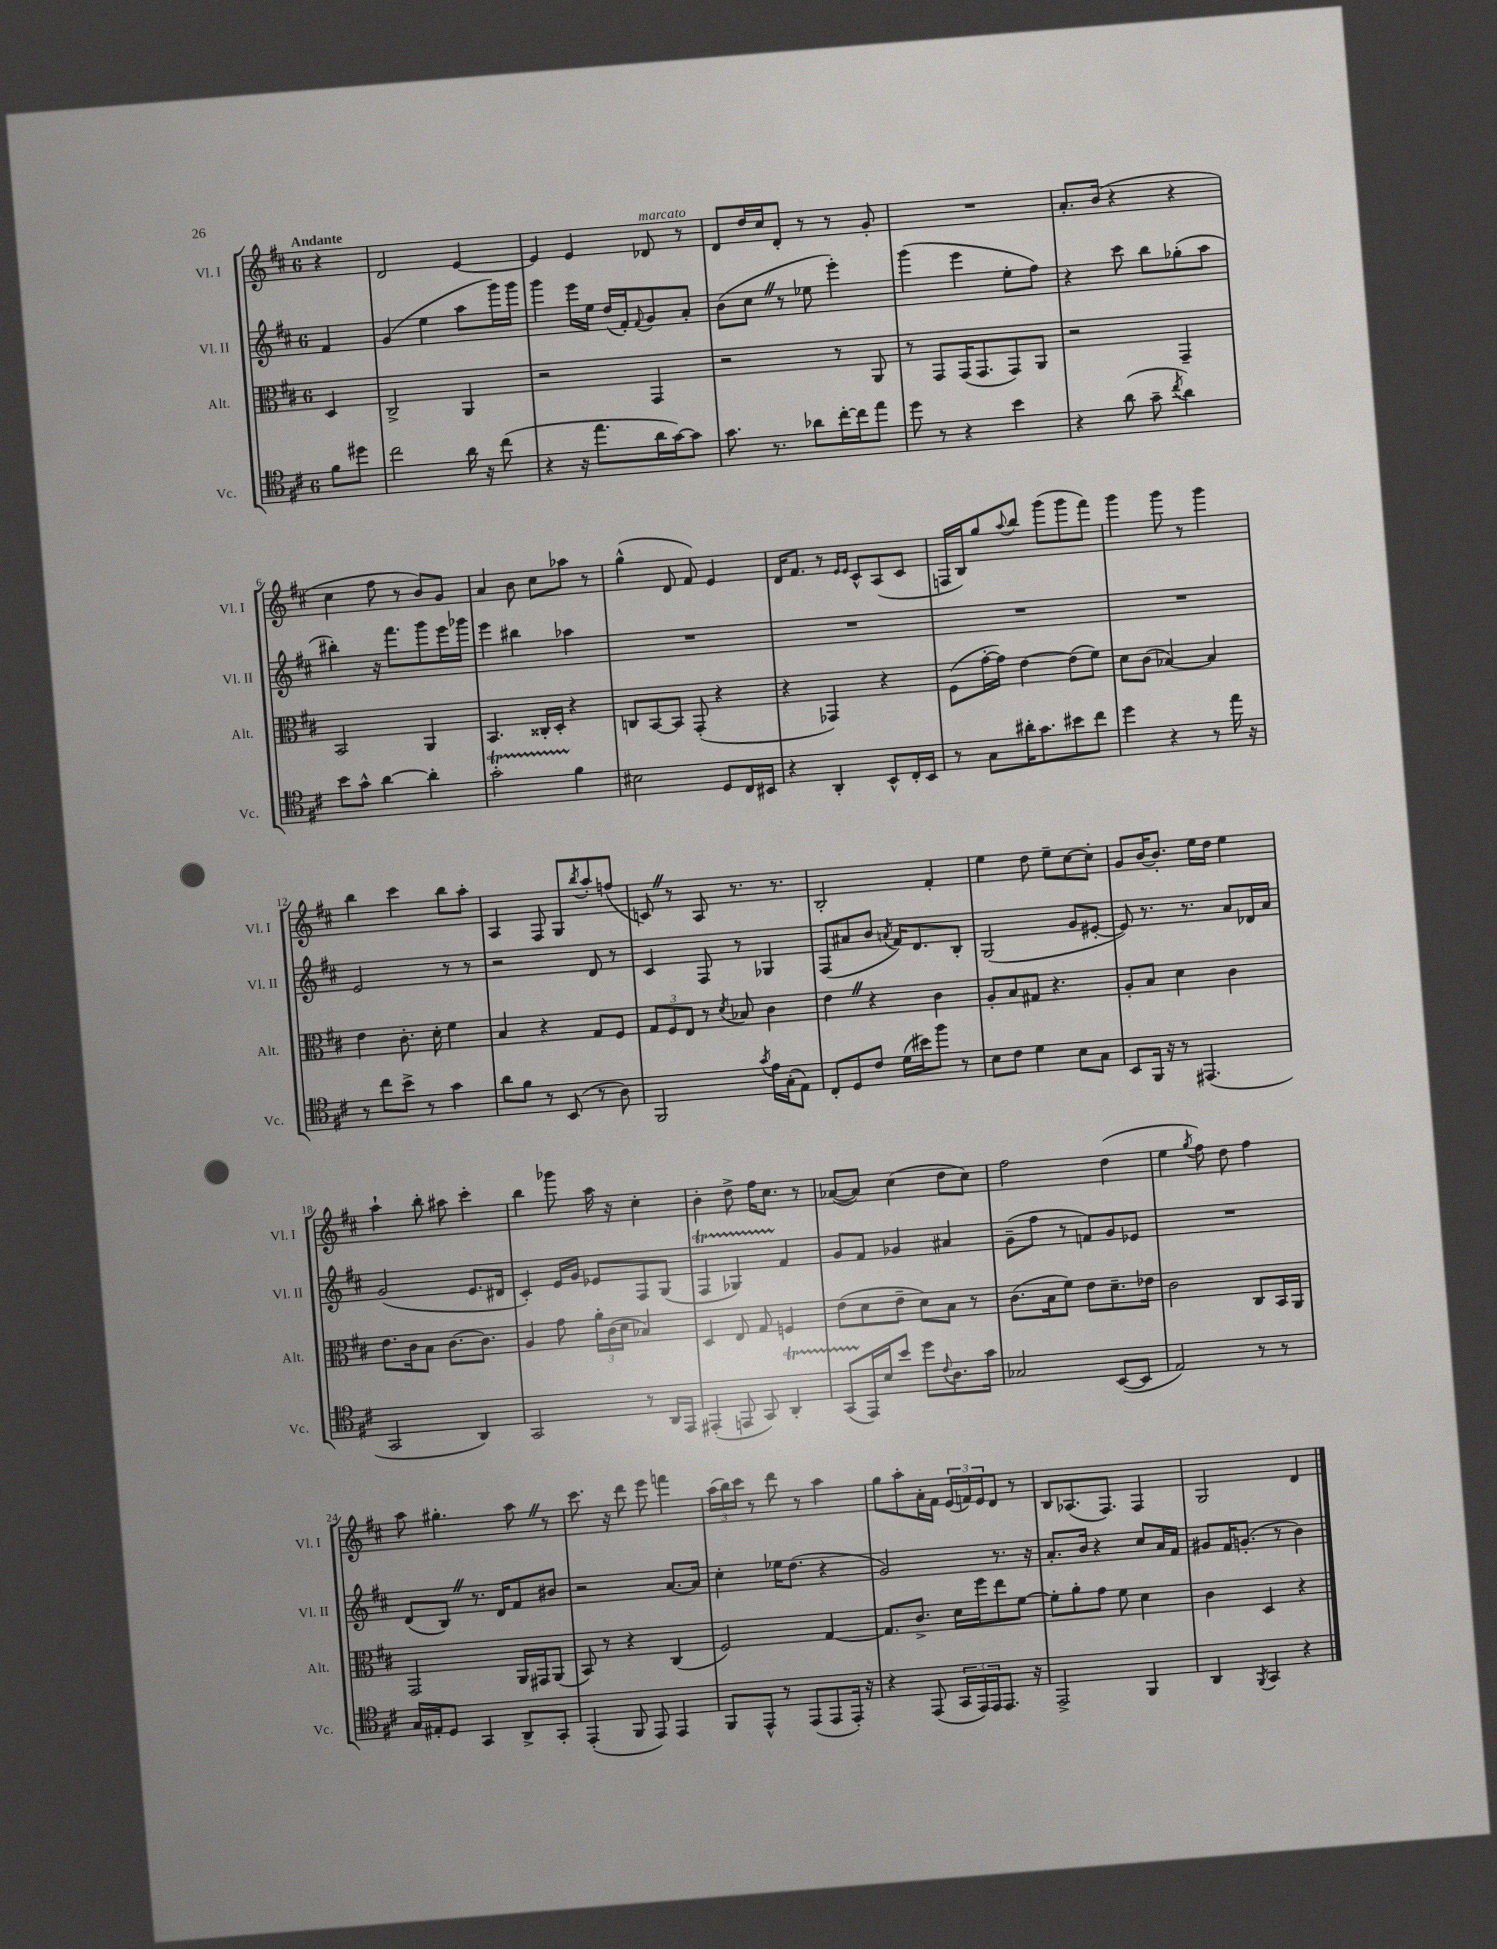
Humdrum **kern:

**kern	**kern	**kern	**kern
*staff4	*staff3	*staff2	*staff1
*clefC4	*clefC3	*clefG2	*clefG2
*k[f#c#]	*k[f#c#]	*k[f#c#]	*k[f#c#]
*M6/8	*M6/8	*M6/8	*M6/8
8f#	4D	4f#	4r
8dd#	.	.	.
=	=	=	=
2cc#	2C#^	(4g	2d
.	.	4ee	.
16a	4AA	8aa	[4e
16r	.	.	.
(8cc#	.	16ggg)	.
.	.	16ggg	.
=	=	=	=
4r	2r	4ggg	4e]
16r	.	16eee	4e
8.ee	.	16ee	.
.	.	(16dd	.
.	.	16f#')	.
.	.	8qqf#	.
16a	4GG	8g	8d-
[16g)	.	.	.
8g]	.	8a'	8r
=	=	=	=
8.g	2r	(8b	8d
.	.	8cc#	16dd
8.r	.	.	16cc#
.	.	8r	8d'
8a-	.	8ee-	8r
[16cc#'	8r	4eee')	8r
16cc#]	.	.	.
8ee	8AA	.	8g'
=	=	=	=
8dd	8r	(4ggg	2.r
8r	8GG	.	.
4r	(16GG	4eee	.
.	8.GG	.	.
4b	8GG)	8ee'	.
.	8AA	8ff#)	.
=	=	=	=
4r	2r	4r	8.a'
.	.	.	(16b
(8a	.	8ccc#	4r
8g~	.	8bb	.
8qcc#	.	.	.
4a)	4GG~	(8gg-'	4r
.	.	8aa	.
=	=	=	=
8b	2BB	4bb#')	4cc#
8g^^	.	.	.
[4a	.	16r	8ff#
.	.	8.fff#	.
.	.	.	8r
4a']	4AA	8ggg	8b)
.	.	16eee	8g
.	.	16ggg-	.
=	=	=	=
2g'	4.BB	4eee	4a
.	.	4bb#	8b
.	16C##'	.	8cc#
.	16D'	.	.
4f#	4r	4aa-	8aa-
.	.	.	8r
=	=	=	=
2B#	8C	2.r	(4gg^^
.	[8BB	.	.
.	8BB]	.	8d
.	(8GG'	.	8f#)
8D	4r	.	4e
16C#	.	.	.
16BB#	.	.	.
=	=	=	=
4r	4r	2.r	16d
.	.	.	8.f#
4AA'	4GG-)	.	8r
.	.	.	16qqe
.	.	.	16qqe
.	.	.	8c#^^
8BB^^	4r	.	(8A
16C#'	.	.	8c#
16BB	.	.	.
=	=	=	=
8r	(8F#	2.r	16F
.	.	.	16B)
8G	[16g'	.	8gg
.	16g])	.	.
.	.	.	8qqaa
16a#'	[4e	.	8bb
8.g	.	.	.
.	.	.	(8ggg
8b#	(8e]	.	8ggg
8cc#	8f#)	.	8fff#)
=	=	=	=
4dd	8d	2.r	4ggg
.	(8c#	.	.
4r	[4B-)	.	8ggg
.	.	.	8r
8r	4B-]	.	4ggg
16ee	.	.	.
16r	.	.	.
=	=	=	=
8r	4e	2e	4bb
8cc#	.	.	.
8b^	8.c#'	.	4ccc#
8r	.	.	.
.	16d'	.	.
4g	4f#	8r	8bb
.	.	8r	8aa'
=	=	=	=
8a	4B	2r	4A
8f#	.	.	.
8r	4r	.	8F#
(8BB	.	.	8G
.	.	.	8qbb
8r	8G	8d	8aa'
8A)	8F#	8r	(8ff
=	=	=	=
2FF#	12G	4c#	8c)
.	12F#	.	.
.	.	.	8r
.	12E	.	.
.	8r	8F#	8A
.	8qd	.	.
.	8B-	8r	8.r
8qg	.	.	.
16e	4c#	4G-	.
(16G'	.	.	8.r
8E)	.	.	.
=	=	=	=
8C#'	4e	(8F#	2B'
8D	.	8a#	.
8c#	4r	8b	.
.	.	8qa	.
(16d	.	16f#)	.
16b#)	.	8.d	.
8ff#	4c#	.	4f#'
8r	.	8B'	.
=	=	=	=
8B	8A'	(2G	4ee
8c#	8B	.	.
4d	8G#	.	8dd
.	4.r	.	8ee~
8B	.	8g	[8cc#
8G	.	[8e#'	8cc#']
=	=	=	=
8BB	8A'	8e#])	8g
16FF#	8B	8.r	[16b
16r	.	.	8.b']
8r	4d	.	.
.	.	8.r	.
(4.EE#	.	.	16ee
.	.	.	16dd
.	4c#	8a	4ee
.	.	16d-	.
.	.	16a	.
=	=	=	=
2GG	8.e	(2g	4aa`
.	16c#	.	.
.	8B	.	8bb'
.	[8.c#	.	8aa#
4AA)	.	8.e	4ccc#'
.	8.c#]	.	.
.	.	16d#	.
=	=	=	=
2GG	4A	4c#')	4bb
.	8g	16e	8ggg-
.	.	16g	.
.	24a'	8e-	16aa
.	(24c#	.	.
.	.	.	16r
.	24d	.	.
8r	4B-)	8F#	4cc#'
16AA	.	(8G	.
16EE	.	.	.
=	=	=	=
(4EE#'	4D	4F#	4b'
8EE	8E	4G-)	8dd^
8GG)	8G	.	16ff#
.	.	.	8.cc#
4AA'	4F	4f#	.
.	.	.	8r
=	=	=	=
(8GG	(8e	8g	([8a-
16EE)	8d	8f#	8a-])
16B	.	.	.
8b	8e~	4g-	(4cc#
8dd	8d)	.	.
8qqc#	.	.	.
8.A	8B	4a#	8dd
.	8r	.	8cc#)
16g	.	.	.
=	=	=	=
2G-	(8.c#	(8g~	2ff#
.	.	8ff#	.
.	16B	.	.
.	8f#)	8r	.
.	8e	8f)	.
([8BB	8.d~	8g	(4dd
8BB]	.	8e-	.
.	16e-	.	.
=	=	=	=
2E)	2c#	2.r	4ee
.	.	.	8qgg
.	.	.	8ff#)
.	.	.	8dd
8r	8C#	.	4ff#
8r	16BB	.	.
.	16AA	.	.
=	=	=	=
16G	2GG	(8d	8aa
16E#'	.	.	.
8D	.	8B)	4.gg#'
4GG	.	8.r	.
.	.	16d	.
8AA^	16AA	8f#	8aa
.	16GG#	.	.
8GG'	(8AA	8b#	8r
=	=	=	=
(4EE'	8BB)	2r	8.ccc#
.	8r	.	.
.	.	.	16r
8FF#	4r	.	8ddd
8EE)	.	.	8eee
4EE	(4C#	[8.a	4fff
.	.	16a]	.
=	=	=	=
8FF#	2F#)	4cc#'	(24aa
.	.	.	24bb)
.	.	.	24ccc#
8EE^^	.	.	8r
8r	.	16ee-	8ddd
.	.	(8.dd	.
(8EE	.	.	8r
8EE	[4G	4r	4aa
16EE')	.	.	.
16r	.	.	.
=	=	=	=
4r	8.G]	2g)	8gg
.	.	.	8aa'
.	8.c#^	.	.
(8EE	.	.	16a'
.	.	.	16f#
24GG	16d	.	(24e
24EE)	.	.	24f)
.	16ff#	.	.
24EE	.	.	24e
8.EE	8ee	8.r	8d
.	[8f#	.	8r
16r	.	16r	.
=	=	=	=
2EE^	8f#']	8.a'	8B
.	8a'	.	(8.A-
.	.	16b	.
.	8g	4r	.
.	.	.	8.F#)
.	8f#	.	.
4FF#	4d	8cc#	4F#
.	.	16a	.
.	.	16f#	.
=	=	=	=
4AA	4c#	8g#	2G
.	.	16f#	.
.	.	(8.g'	.
8qFF#	.	.	.
4GG	4D	.	.
.	.	8r	.
4r	4r	4b)	4d
==	==	==	==
*-	*-	*-	*-
